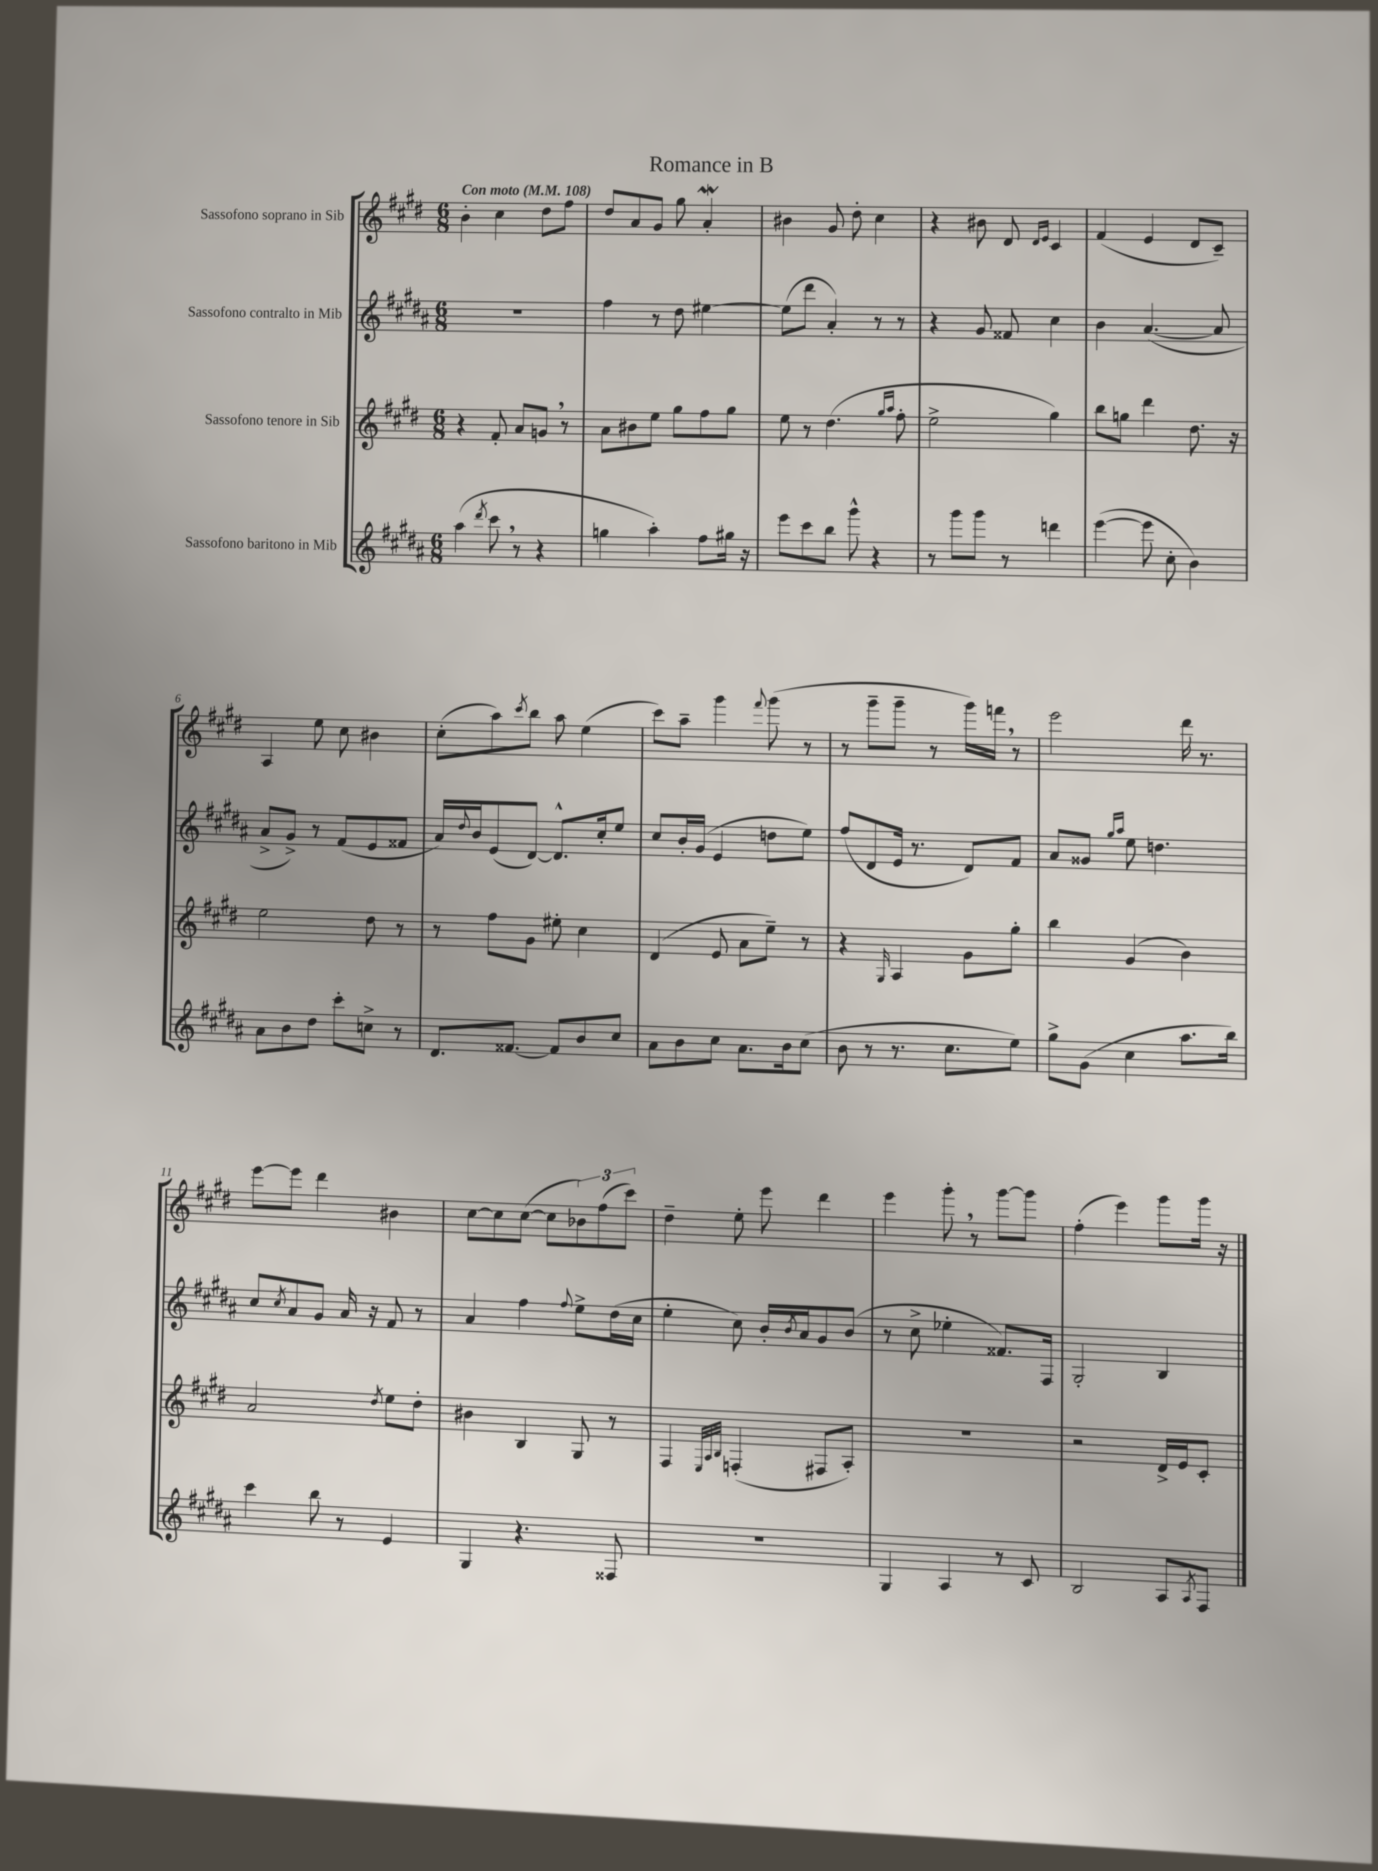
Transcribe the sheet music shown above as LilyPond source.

\header { title = "Romance in B" }
<<
\new StaffGroup <<
\new Staff = "s0" \with { instrumentName = "Sassofono soprano in Sib" } {
    \clef treble \key e \major \numericTimeSignature \time 6/8 \tempo "Con moto" 4 = 108
    b'4-. cis''4 dis''8 fis''8 |
    dis''8 a'8 gis'8 gis''8 a'4-.\mordent |
    bis'4 gis'8 dis''8-. cis''4 |
    r4 bis'8 dis'8 \grace { dis'16 e'16 } cis'4 |
    fis'4( e'4 dis'8 cis'8--) |
    a4 e''8 cis''8 bis'4 |
    cis''8-.( a''8) \acciaccatura { cis'''8 } b''8 a''8 e''4( |
    cis'''8) a''8-- gis'''4 \appoggiatura { fis'''8 } gis'''8( r8 |
    r8 gis'''8-- gis'''8-- r8 gis'''16) f'''16 \breathe r8 |
    e'''2 dis'''16 r8. |
    e'''8~ e'''8 dis'''4 bis'4 |
    cis''8~ cis''8 cis''8~( cis''8 \tuplet 3/2 { bes'8) fis''8( cis'''8) } |
    dis''4-- e''8-. e'''8 dis'''4 |
    e'''4 gis'''8-. \breathe r8 gis'''8~ gis'''8 |
    fis''4-.( e'''4) gis'''8 gis'''16 r16 \bar "|." |
}
\new Staff = "s1" \with { instrumentName = "Sassofono contralto in Mib" } {
    \clef treble \key b \major \numericTimeSignature \time 6/8
    R2. |
    fis''4 r8 dis''8 eis''4~ |
    eis''8( dis'''8 ais'4-.) r8 r8 |
    r4 gis'8 fisis'8 cis''4 |
    b'4 ais'4.~( ais'8 |
    ais'8-> gis'8->) r8 fis'8( e'8 fisis'8 |
    ais'16) \appoggiatura { dis''8 } b'16 e'8( dis'8~) dis'8.-^ cis''16-. e''8 |
    cis''8 b'16-. gis'16( e'4 d''8 e''8) |
    fis''8( dis'8 e'16 r8. dis'8) fis'8 |
    ais'8 gisis'8 \grace { gis''16 ais''16 } e''8 d''4. |
    cis''8 \acciaccatura { cis''8 } ais'8 gis'8 ais'16 r16 fis'8 r8 |
    ais'4 fis''4 \appoggiatura { fis''8 } e''8-> dis''16( cis''16 |
    e''4-. cis''8) b'16-. \acciaccatura { b'8 } ais'16 gis'8 b'8( |
    r8 cis''8-> ees''4-. fisis'8.) fis16 |
    gis2-. b4 \bar "|." |
}
\new Staff = "s2" \with { instrumentName = "Sassofono tenore in Sib" } {
    \clef treble \key e \major \numericTimeSignature \time 6/8
    r4 fis'8-. a'8 g'8 \breathe r8 |
    a'8 bis'8 e''8 gis''8 fis''8 gis''8 |
    e''8 r8 dis''4.( \grace { gis''16 a''16 } fis''8-. |
    e''2-> gis''4) |
    b''8 g''8 dis'''4 dis''8. r16 |
    e''2 dis''8 r8 |
    r8 fis''8 gis'8 eis''8-. cis''4 |
    dis'4( e'8 a'8 e''8--) r8 |
    r4 \grace { gis16 } a4 gis'8 gis''8-. |
    b''4 gis'4( b'4) |
    a'2 \acciaccatura { dis''8 } e''8 dis''8-. |
    bis'4 b4 gis8 r8 |
    fis4 \grace { e32 a32 b32 } f4-.( fis8 a8-.) |
    R2. |
    r2 dis'16-> e'16 cis'8-. \bar "|." |
}
\new Staff = "s3" \with { instrumentName = "Sassofono baritono in Mib" } {
    \clef treble \key b \major \numericTimeSignature \time 6/8
    ais''4( \acciaccatura { dis'''8 } cis'''8 \breathe r8 r4 |
    g''4 ais''4-.) fis''8 gis''16 r16 |
    e'''8 cis'''8 b''8 gis'''8-^ r4 |
    r8 gis'''8 gis'''8 r8 d'''4 |
    e'''4~( e'''8 cis''8-. b'4) |
    ais'8 b'8 dis''8 cis'''8-. c''8-> r8 |
    dis'8. fisis'8.~ fisis'8 b'8 cis''8 |
    ais'8 b'8 cis''8 ais'8. b'16 cis''8( |
    b'8 r8 r8. cis''8. e''8) |
    gis''8-> gis'8( cis''4 ais''8. b''16) |
    cis'''4 b''8 r8 e'4 |
    gis4 r4. fisis8 |
    R2. |
    gis4 ais4 r8 cis'8 |
    b2 ais8 \acciaccatura { ais8 } fis8 \bar "|." |
}
>>
>>
